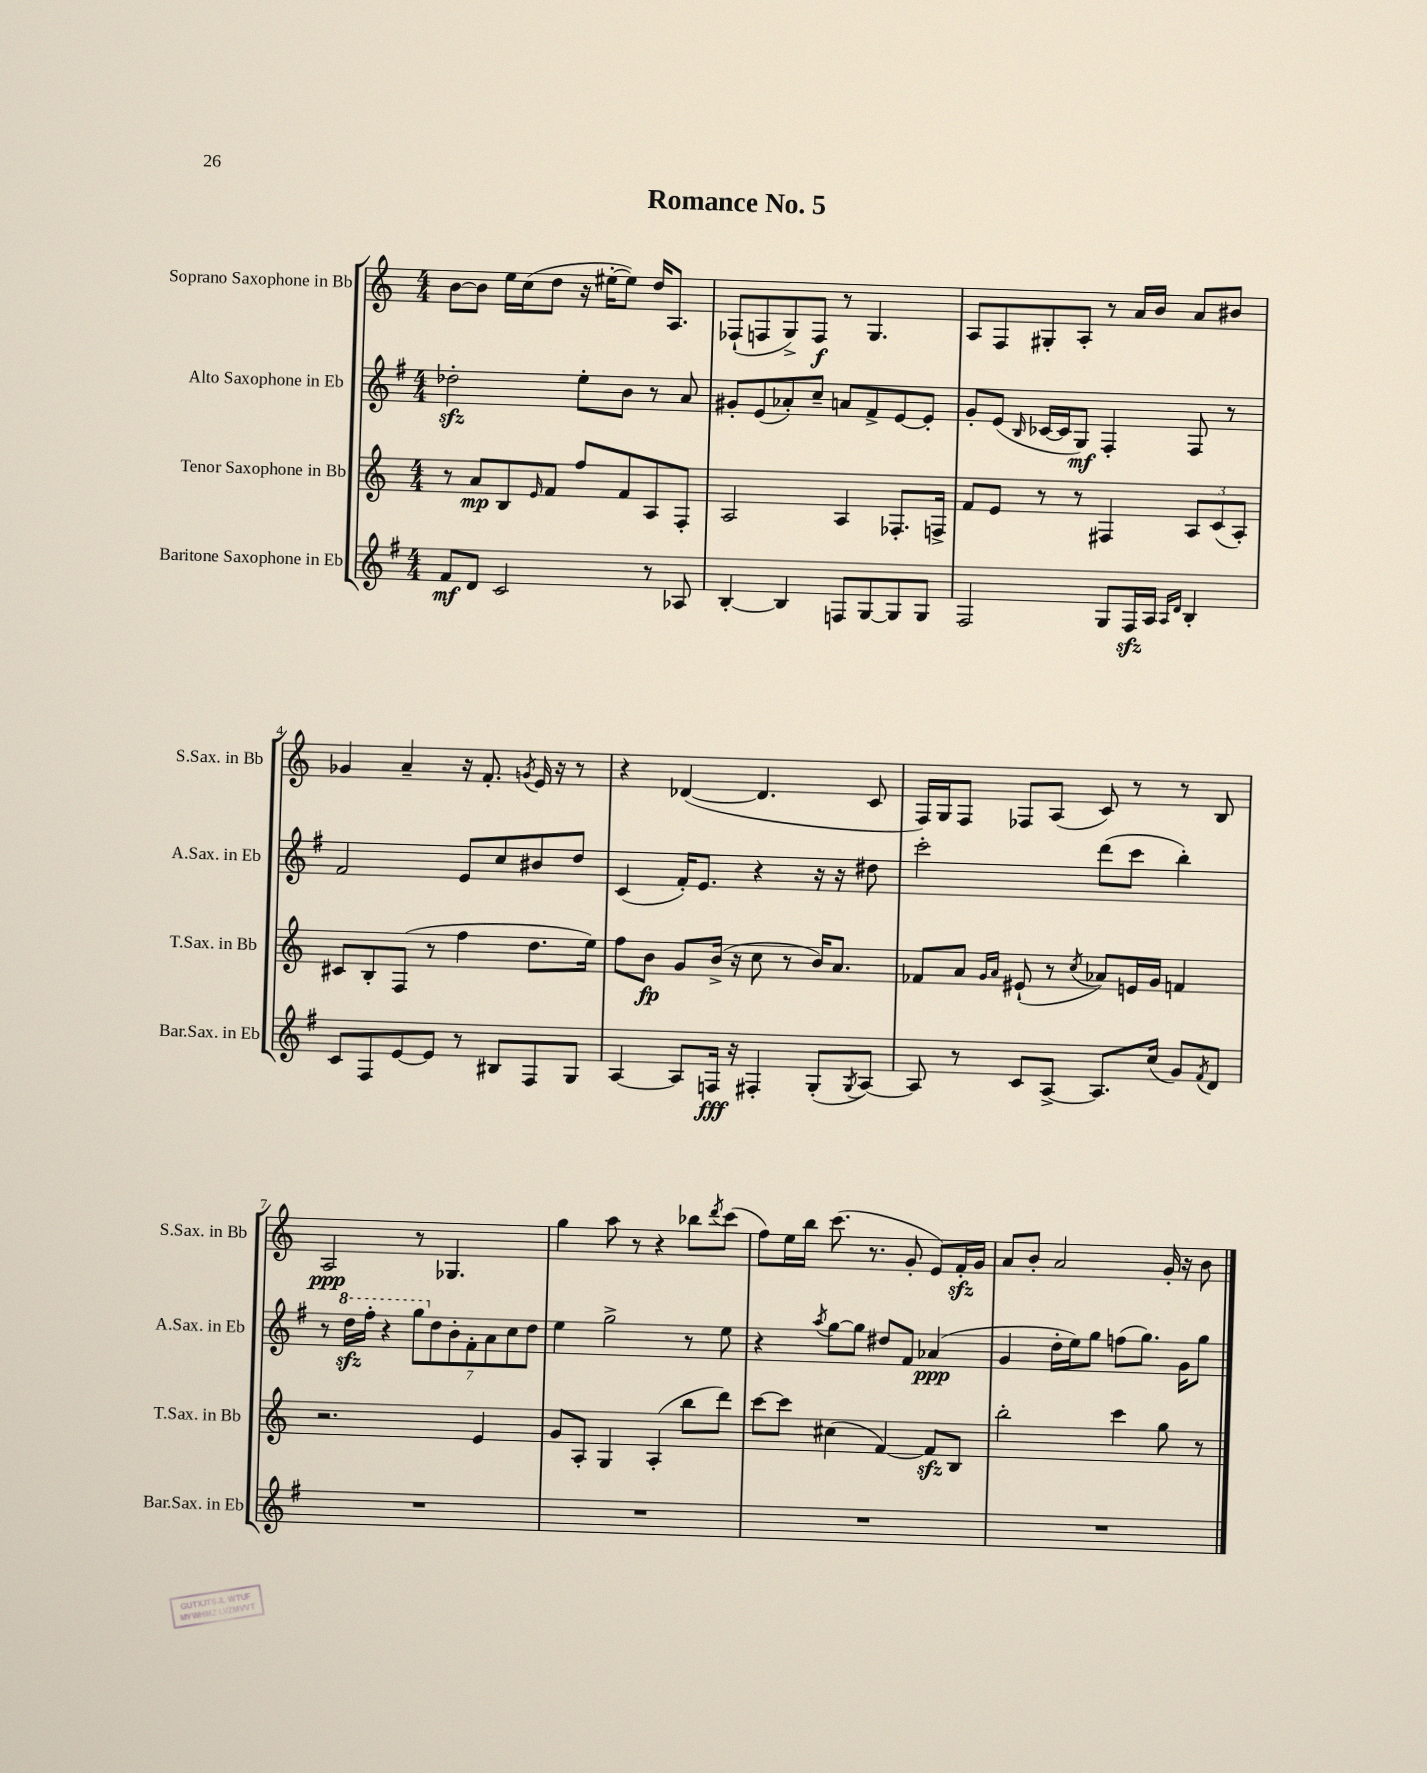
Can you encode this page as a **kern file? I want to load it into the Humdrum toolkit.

**kern	**kern	**kern	**kern
*staff4	*staff3	*staff2	*staff1
*clefG2	*clefG2	*clefG2	*clefG2
*k[f#]	*k[]	*k[f#]	*k[]
*M4/4	*M4/4	*M4/4	*M4/4
8f#	8r	2dd-'	[8b
8d	8a	.	8b]
2c	8B	.	16ee
.	.	.	(16cc
.	16qqe	.	.
.	8f	.	8dd
.	8ff	8ee'	16r
.	.	.	[16ee#'
.	8f	8b	8ee#])
8r	8A	8r	16dd
.	.	.	8.A
8A-	8F'	8a	.
=	=	=	=
[4B'	2A	8g#'	(8F-`
.	.	(8e	8F
4B]	.	8a-')	8G^)
.	.	8cc~	8F
8F	4A	8a	8r
[8G	.	8f#^	4.G
8G]	8.F-'	[8e	.
8G	.	8e']	.
.	16F^	.	.
=	=	=	=
2F#	8f	8g'	8A
.	8e	(8e	8F
.	.	16qqB	.
.	8r	[16c-	8G#'
.	.	16c-]	.
.	8r	8G)	8A'
8G	4F#	4F#'	8r
16F#	.	.	16a
16A	.	.	16b
16qqA	.	.	.
16qqd	.	.	.
4B'	12A	8F#	8a
.	(12c	.	.
.	.	8r	8b#
.	12A')	.	.
=	=	=	=
8c	8c#	2f#	4g-
8F#	8B'	.	.
[8e	(8F	.	4a~
8e]	8r	.	.
8r	4ff	8e	16r
.	.	.	8.f'
8B#	.	8cc	.
.	.	.	8qg
8F#	8.dd	8b#	16e
.	.	.	16r
8G	.	8dd	8r
.	16ee)	.	.
=	=	=	=
[4A	8ff	(4c	4r
.	8b	.	.
8A]	8g	16f#')	([4d-
.	.	8.e	.
16F	(16b^	.	.
16r	16r	.	.
4F#'	8cc	4r	4.d-]
.	8r	.	.
(8G'	16b)	16r	.
.	8.a	16r	.
8qG	.	.	.
[8A)	.	8dd#	8c
=	=	=	=
8A]	8f-	2ccc'	16F)
.	.	.	16G
8r	8a	.	8F
.	16qqg	.	.
.	16qqa	.	.
8c	(8e#`	.	8F-
[8A^	8r	.	(8A
.	8qcc	.	.
8.A]	8a-)	(8ddd	8c)
.	16e	8ccc	8r
(16cc	16g	.	.
8g)	4f	4bb')	8r
8qf#	.	.	.
8d	.	.	8B
=	=	=	=
1r	2.r	8r	2A
.	.	16ddd	.
.	.	16fff#'	.
.	.	4r	.
.	.	14ggg	8r
.	.	14dd	.
.	.	.	4.G-
.	.	14b'	.
.	.	14f#'	.
.	4e	.	.
.	.	14a	.
.	.	14cc	.
.	.	14dd	.
=	=	=	=
1r	8g	4ee	4gg
.	8A'	.	.
.	4G	2gg^	8aa
.	.	.	8r
.	(4A'	.	4r
.	8bb	8r	8bb-
.	.	.	8qddd
.	8ddd)	8ee	(8ccc
=	=	=	=
1r	[8ccc	4r	8ff)
.	8ccc]	.	16ee
.	.	.	16bb
.	.	8qaa	.
.	(4cc#	[8gg	(8.ccc
.	.	8gg]	.
.	.	.	8.r
.	[4f)	8dd#	.
.	.	8f#	8g'
.	8f]	(4a-	8e)
.	8B	.	16f'
.	.	.	16g
=	=	=	=
1r	2bb'	4g	8a
.	.	.	8b'
.	.	16dd'	2a
.	.	16ee)	.
.	.	8gg	.
.	4ccc	(8ff	.
.	.	8.gg)	.
.	8gg	.	16g'
.	.	16g	16r
.	8r	8gg	8b
==	==	==	==
*-	*-	*-	*-
